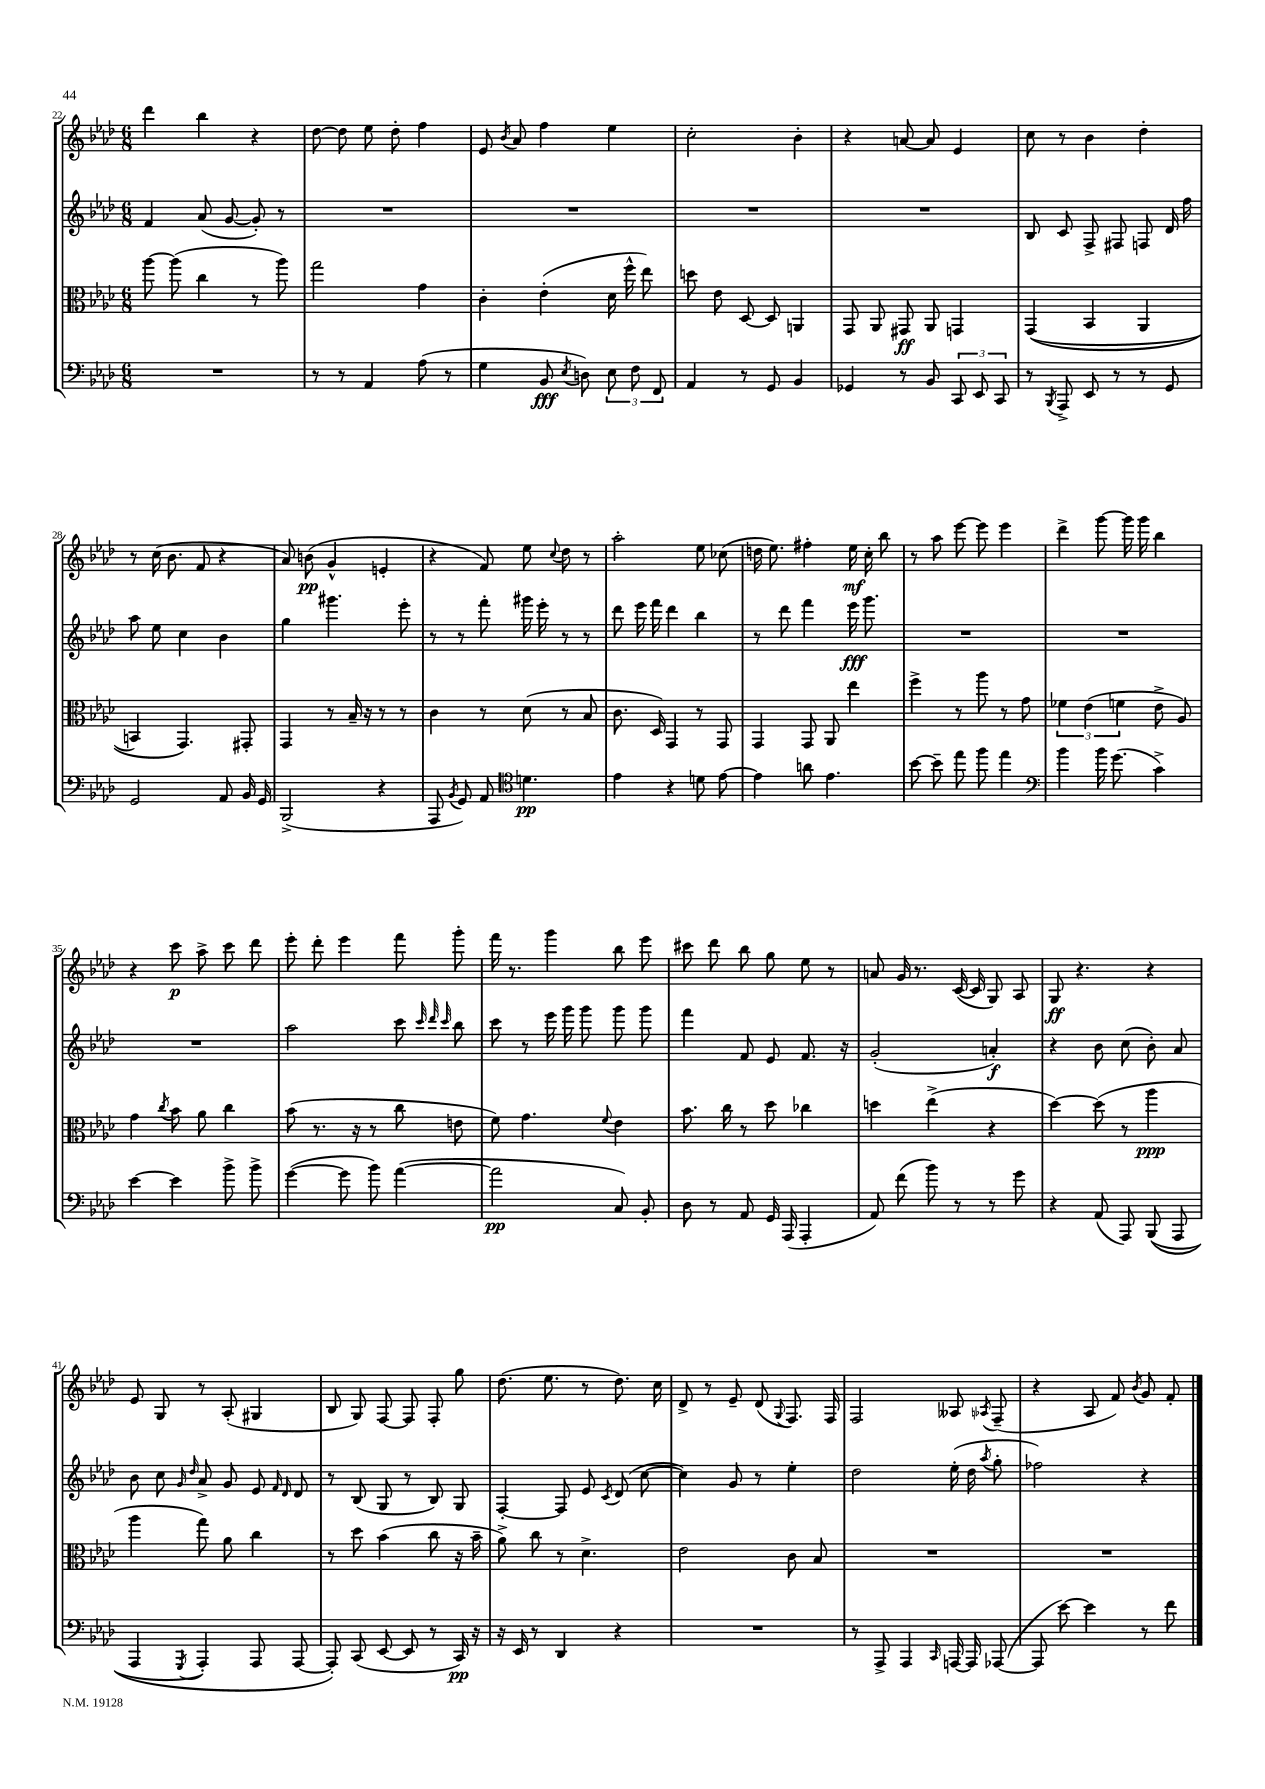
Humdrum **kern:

**kern	**kern	**kern	**kern
*staff4	*staff3	*staff2	*staff1
*clefF4	*clefC3	*clefG2	*clefG2
*k[b-e-a-d-]	*k[b-e-a-d-]	*k[b-e-a-d-]	*k[b-e-a-d-]
*M6/8	*M6/8	*M6/8	*M6/8
2.r	[8aa-\	4f/	4ddd-\
.	(8aa-\]	.	.
.	4cc\	(8a-/	4bb-\
.	.	[8g/	.
.	8r	8g'/])	4r
.	8aa-\)	8r	.
=	=	=	=
8r	2gg\	2.r	[8dd-\
8r	.	.	8dd-\]
4AA-/	.	.	8ee-\
.	.	.	8dd-'\
(8A-\	4g\	.	4ff\
8r	.	.	.
=	=	=	=
4G\	4c'\	2.r	8e-/
.	.	.	8qb-/
.	.	.	8a-/
8BB-/	(4e-'\	.	4ff\
8qE-/	.	.	.
8D\)	.	.	.
12E-\	16d-\	.	4ee-\
.	16ff^^\	.	.
12F\	.	.	.
.	8ee-\)	.	.
12FF/	.	.	.
=	=	=	=
4AA-/	8dd\	2.r	2cc'\
.	8e-\	.	.
8r	[8D-/	.	.
8GG/	8D-/]	.	.
4BB-/	4AA/	.	4b-'\
=	=	=	=
4GG-/	8GG/	2.r	4r
.	8AA-/	.	.
8r	8GG#/	.	[8a/
8BB-/	8AA-/	.	8a/]
12CC/	4GG/	.	4e-/
12EE-/	.	.	.
12CC/	.	.	.
=	=	=	=
8r	&((4GG/	8B-/	8cc\
8qBBB-/	.	.	.
8AAA-^/	.	8c/	8r
8EE-/	4BB-/	8F^/	4b-\
8r	.	8F#/	.
8r	4AA-/	8F/	4dd-'\
8GG/	.	16d-/	.
.	.	16ff\	.
=	=	=	=
2GG/	4BB/)	8aa-\	8r
.	.	8ee-\	(16cc\
.	.	.	8.b-\
.	4.GG/&)	4cc\	.
.	.	.	8f/
8AA-/	.	4b-\	4r
16BB-/	8GG#'/	.	.
16GG/	.	.	.
=	=	=	=
(2BBB-^/	4GG/	4gg\	8a-/)
.	.	.	(8b\
.	8r	4.ggg#\	4g^^/
.	16B-~/	.	.
.	16r	.	.
4r	8r	.	4e'/
.	8r	8eee-'\	.
=	=	=	=
8AAA-/	4c\	8r	4r
8qBB-/	.	.	.
8GG/)	.	8r	.
8AA-/	8r	8fff'\	8f/)
*clefC4	*	*	*
4.d\	(8d-\	16ggg#\	8ee-\
.	.	16eee-'\	.
.	.	.	8qqcc/
.	8r	8r	8dd-\
.	8B-/	8r	8r
=	=	=	=
4e-\	8.c\	8ddd-\	2aa-'\
.	.	16eee-\	.
.	16D-/)	16fff\	.
4r	4GG/	4ddd-\	.
8d\	8r	4bb-\	8ee-\
[8e-\	8GG/	.	(8cc-\
=	=	=	=
4e-\]	4GG/	8r	16dd\
.	.	.	8.ee-\)
.	.	8ddd-\	.
8a\	8GG/	4fff\	4ff#'\
4.e-\	8AA-/	.	.
.	4ee-\	16eee-\	16ee-\
.	.	8.ggg\	16cc'\
.	.	.	8bb-\
=	=	=	=
[8b-\	4ff^\	2.r	8r
8b-~\]	.	.	8aa-\
8ee-\	8r	.	[8eee-\
8ff\	8aa-\	.	8eee-\]
4ee-\	8r	.	4eee-\
.	8g\	.	.
=	=	=	=
*clefF4	*	*	*
4b-\	6f-\	2.r	4ddd-^\
.	(6e-\	.	.
16b-\	.	.	[8ggg\
(8.g\	.	.	.
.	6f\	.	.
.	.	.	16ggg\]
.	.	.	16ggg\
4c^\)	8e-^\	.	4bb-\
.	8A-/)	.	.
=	=	=	=
[4e-\	4g\	2.r	4r
.	8qcc/	.	.
4e-\]	8b-\	.	8ccc\
.	8a-\	.	8aa-^\
8b-^\	4cc\	.	8ccc\
8b-^\	.	.	8ddd-\
=	=	=	=
([4g\	(8b-\	2aa-\	8eee-'\
.	8.r	.	8ddd-'\
8g\]	.	.	4eee-\
.	16r	.	.
8b-\)	8r	.	.
([4a-\	8cc\	8ccc\	8fff\
.	.	32qqccc/	.
.	.	32qqddd-/	.
.	.	32qqccc/	.
.	8e\	8bb-\	8ggg'\
=	=	=	=
2a-\]	8f\)	8ccc\	16fff\
.	.	.	8.r
.	4.g\	8r	.
.	.	16eee-\	4ggg\
.	.	16ggg\	.
.	.	8ggg\	.
.	8qqf/	.	.
8C/)	4e-\	8ggg\	8bb-\
8BB-'/	.	8ggg\	8eee-\
=	=	=	=
8D-\	8.b-\	4fff\	8ccc#\
8r	.	.	8ddd-\
.	16cc\	.	.
8AA-/	8r	8f/	8bb-\
16GG/	8dd-\	8e-/	8gg\
(16AAA-/	.	.	.
4AAA-'/	4cc-\	8.f/	8ee-\
.	.	.	8r
.	.	16r	.
=	=	=	=
8AA-/)	4dd\	(2g'/	8a/
(8f\	.	.	16g/
.	.	.	8.r
8b-\)	(4ee-^\	.	.
8r	.	.	([16c/
.	.	.	16c/]
8r	4r	4a'/)	8G/)
8g\	.	.	8A-/
=	=	=	=
4r	[4dd-\)	4r	8G/
.	.	.	4.r
(8AA-/	(8dd-\]	8b-\	.
8AAA-/)	8r	(8cc\	.
&((8BBB-/	4aa-\	8b-'\)	4r
8AAA-/	.	8a-/	.
=	=	=	=
4AAA-/	4aa-\	8b-\	8e-/
.	.	8cc\	8G/
.	.	16qqg/	.
8qGGG/	.	16qqdd-/	.
4AAA-'/)	8gg\)	8a-^/	8r
.	8a-\	8g/	(8A-'/
8AAA-/	4cc\	8e-/	4G#/
.	.	16qqf/	.
.	.	16qqd-/	.
[8AAA-/	.	8d-/	.
=	=	=	=
8AAA-'/]&)	8r	8r	8B-/
(8CC/	8dd-\	(8B-/	8G/)
[8EE-/	(4b-\	8G/	[8F/
8EE-/]	.	8r	8F/]
8r	8cc\	8B-/)	8F'/
16CC/)	16r	8G/	8gg\
16r	16b-~\	.	.
=	=	=	=
16r	8a-^\)	[4F'/	(8.dd-\
16EE-/	.	.	.
8r	8cc\	.	.
.	.	.	8.ee-\
4DD-/	8r	8F/]	.
.	4.d-^\	8e-/	8r
.	.	8qc/	.
4r	.	(8d-/	8.dd-\)
.	.	[8cc\	.
.	.	.	16cc\
=	=	=	=
2.r	2e-\	4cc\])	8d-^/
.	.	.	8r
.	.	8g/	8e-~/
.	.	8r	(8d-/
.	.	.	8qqG/
.	8c\	4ee-'\	8.F/)
.	8B-/	.	.
.	.	.	16F/
=	=	=	=
8r	2.r	2dd-\	2F/
8AAA-^/	.	.	.
4AAA-/	.	.	.
16qqCC/	.	.	.
[16AAA/	.	(16ee-'\	8A--/
16AAA/]	.	16dd-\	.
.	.	8qaa-/	8qA-/
([8AAA-/	.	8gg'\	(8F~/
=	=	=	=
8AAA-/]	2.r	2ff-\)	4r
[8e-\)	.	.	.
4e-\]	.	.	8A-/
.	.	.	8f/)
.	.	.	8qb-/
8r	.	4r	8g/
8f\	.	.	8f'/
==	==	==	==
*-	*-	*-	*-
